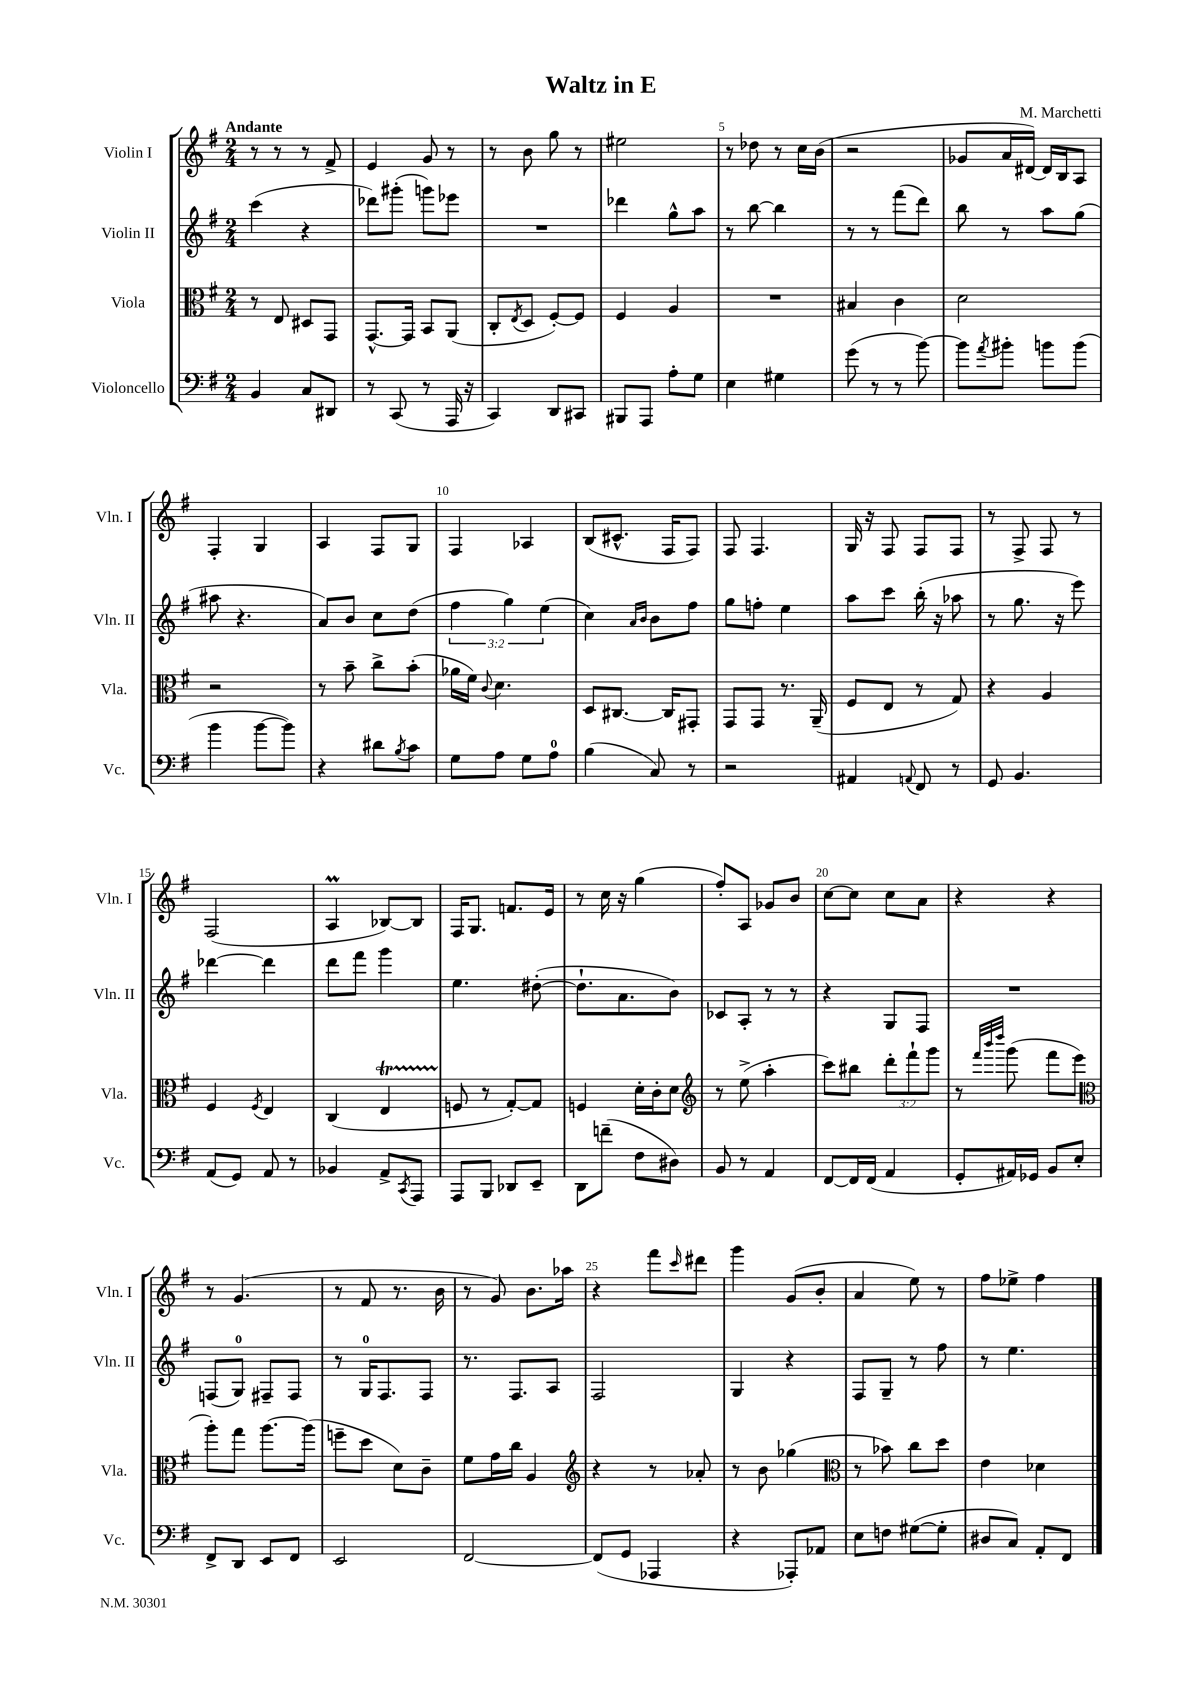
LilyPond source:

\header { title = "Waltz in E" composer = "M. Marchetti" }
<<
\new StaffGroup <<
\new Staff = "s0" \with { instrumentName = "Violin I" shortInstrumentName = "Vln. I" } {
    \clef treble \key g \major \numericTimeSignature \time 2/4 \tempo "Andante"
    r8 r8 r8 fis'8-> |
    e'4 g'8 r8 |
    r8 b'8 g''8 r8 |
    eis''2 |
    r8 des''8 r8 c''16 b'16( |
    r2 |
    ges'8 a'16 dis'16~) dis'16 b16 a8 |
    fis4-. g4 |
    a4 fis8 g8 |
    fis4 aes4 |
    b8( cis'8.-^ fis16 fis8) |
    fis8 fis4. |
    g16 r16 fis8 fis8 fis8 |
    r8 fis8-> fis8 r8 |
    fis2( |
    a4\prall bes8~) bes8 |
    fis16 g8. f'8. e'16 |
    r8 c''16 r16 g''4( |
    fis''8-.) a8 ges'8 b'8 |
    c''8~ c''8 c''8 a'8 |
    r4 r4 |
    r8 g'4.( |
    r8 fis'8 r8. b'16 |
    r8 g'8) b'8. aes''16 |
    r4 fis'''8 \grace { c'''16 } dis'''8 |
    g'''4 g'8( b'8-. |
    a'4 e''8) r8 |
    fis''8 ees''8-> fis''4 \bar "|." |
}
\new Staff = "s1" \with { instrumentName = "Violin II" shortInstrumentName = "Vln. II" } {
    \clef treble \key g \major \numericTimeSignature \time 2/4 \override Staff.TupletNumber.text = #tuplet-number::calc-fraction-text
    c'''4( r4 |
    des'''8) gis'''8-.( g'''8) ees'''8 |
    R2 |
    des'''4 g''8-^ a''8 |
    r8 b''8~ b''4 |
    r8 r8 fis'''8( d'''8) |
    b''8 r8 a''8 g''8( |
    ais''8 r4. |
    a'8) b'8 c''8 d''8( |
    \tuplet 3/2 { fis''4 g''4) e''4( } |
    c''4) \grace { a'16 b'16 } b'8 fis''8 |
    g''8 f''8-. e''4 |
    a''8 c'''8 b''16-.( r16 aes''8 |
    r8 g''8. r16 e'''8) |
    des'''4~ des'''4 |
    d'''8 fis'''8 g'''4 |
    e''4. dis''8~-.( |
    dis''8.-! a'8. b'8) |
    ces'8 a8-. r8 r8 |
    r4 g8 fis8 |
    R2 |
    f8( g8-0) fis8-- fis8 |
    r8 g16-0 fis8. fis8 |
    r8. fis8. a8 |
    fis2 |
    g4 r4 |
    fis8 g8-- r8 fis''8 |
    r8 e''4. \bar "|." |
}
\new Staff = "s2" \with { instrumentName = "Viola" shortInstrumentName = "Vla." } {
    \clef alto \key g \major \numericTimeSignature \time 2/4 \override Staff.TupletNumber.text = #tuplet-number::calc-fraction-text
    r8 e8 dis8 g,8 |
    g,8.~-^ g,16 b,8 a,8( |
    c8-. \acciaccatura { e8 } d8 fis8~-.) fis8 |
    fis4 a4 |
    R2 |
    bis4 c'4 |
    d'2 |
    r2 |
    r8 b'8-- c''8-> b'8-.( |
    aes'16 fis'16) \appoggiatura { c'8 } d'4. |
    d8 cis8.~ cis16 gis,8-. |
    g,8 g,8 r8. a,16--( |
    fis8 e8 r8 g8) |
    r4 a4 |
    fis4 \acciaccatura { fis8 } e4 |
    c4( e4\startTrillSpan |
    f8\stopTrillSpan r8 g8~-.) g8 |
    f4 d'16-. c'16-. d'8 |
    \clef treble r8 e''8->( a''4-. |
    c'''8) bis''8 \tuplet 3/2 { d'''8-. fis'''8-! g'''8 } |
    r8 \grace { fis'''32 b'''32 d''''32 } g'''8( fis'''8 e'''8 |
    \clef alto a''8-.) g''8 a''8.~ a''16( |
    f''8-- d''8 d'8) c'8-- |
    fis'8 g'16 c''16 a4 |
    \clef treble r4 r8 aes'8-. |
    r8 b'8 ges''4( |
    \clef alto r8 bes'8) c''8 d''8 |
    e'4 des'4 \bar "|." |
}
\new Staff = "s3" \with { instrumentName = "Violoncello" shortInstrumentName = "Vc." } {
    \clef bass \key g \major \numericTimeSignature \time 2/4
    b,4 c8 dis,8 |
    r8 c,8( r8 a,,16 r16 |
    c,4) d,8 cis,8 |
    bis,,8 a,,8 a8-. g8 |
    e4 gis4 |
    g'8( r8 r8 b'8~) |
    b'8 \acciaccatura { a'8 } bis'8-. b'8 b'8( |
    b'4 b'8~ b'8) |
    r4 dis'8 \acciaccatura { b8 } c'8 |
    g8 a8 g8 a8-0 |
    b4( c8) r8 |
    r2 |
    ais,4 \appoggiatura { a,8 } fis,8 r8 |
    g,8 b,4. |
    a,8( g,8) a,8 r8 |
    bes,4 a,8-> \acciaccatura { c,8 } a,,8 |
    a,,8 b,,8 des,8 e,8-- |
    d,8 f'8--( fis8 dis8) |
    b,8 r8 a,4 |
    fis,8~ fis,16 fis,16( a,4 |
    g,8-. ais,16) ges,16 b,8 e8-. |
    fis,8-> d,8 e,8 fis,8 |
    e,2 |
    fis,2~ |
    fis,8( g,8 aes,,4 |
    r4 aes,,8-.) aes,8 |
    e8 f8 gis8~( gis8-. |
    dis8 c8) a,8-. fis,8 \bar "|." |
}
>>
>>
\layout { \context { \Score \override BarNumber.break-visibility = ##(#f #t #t) barNumberVisibility = #(every-nth-bar-number-visible 5) } }
